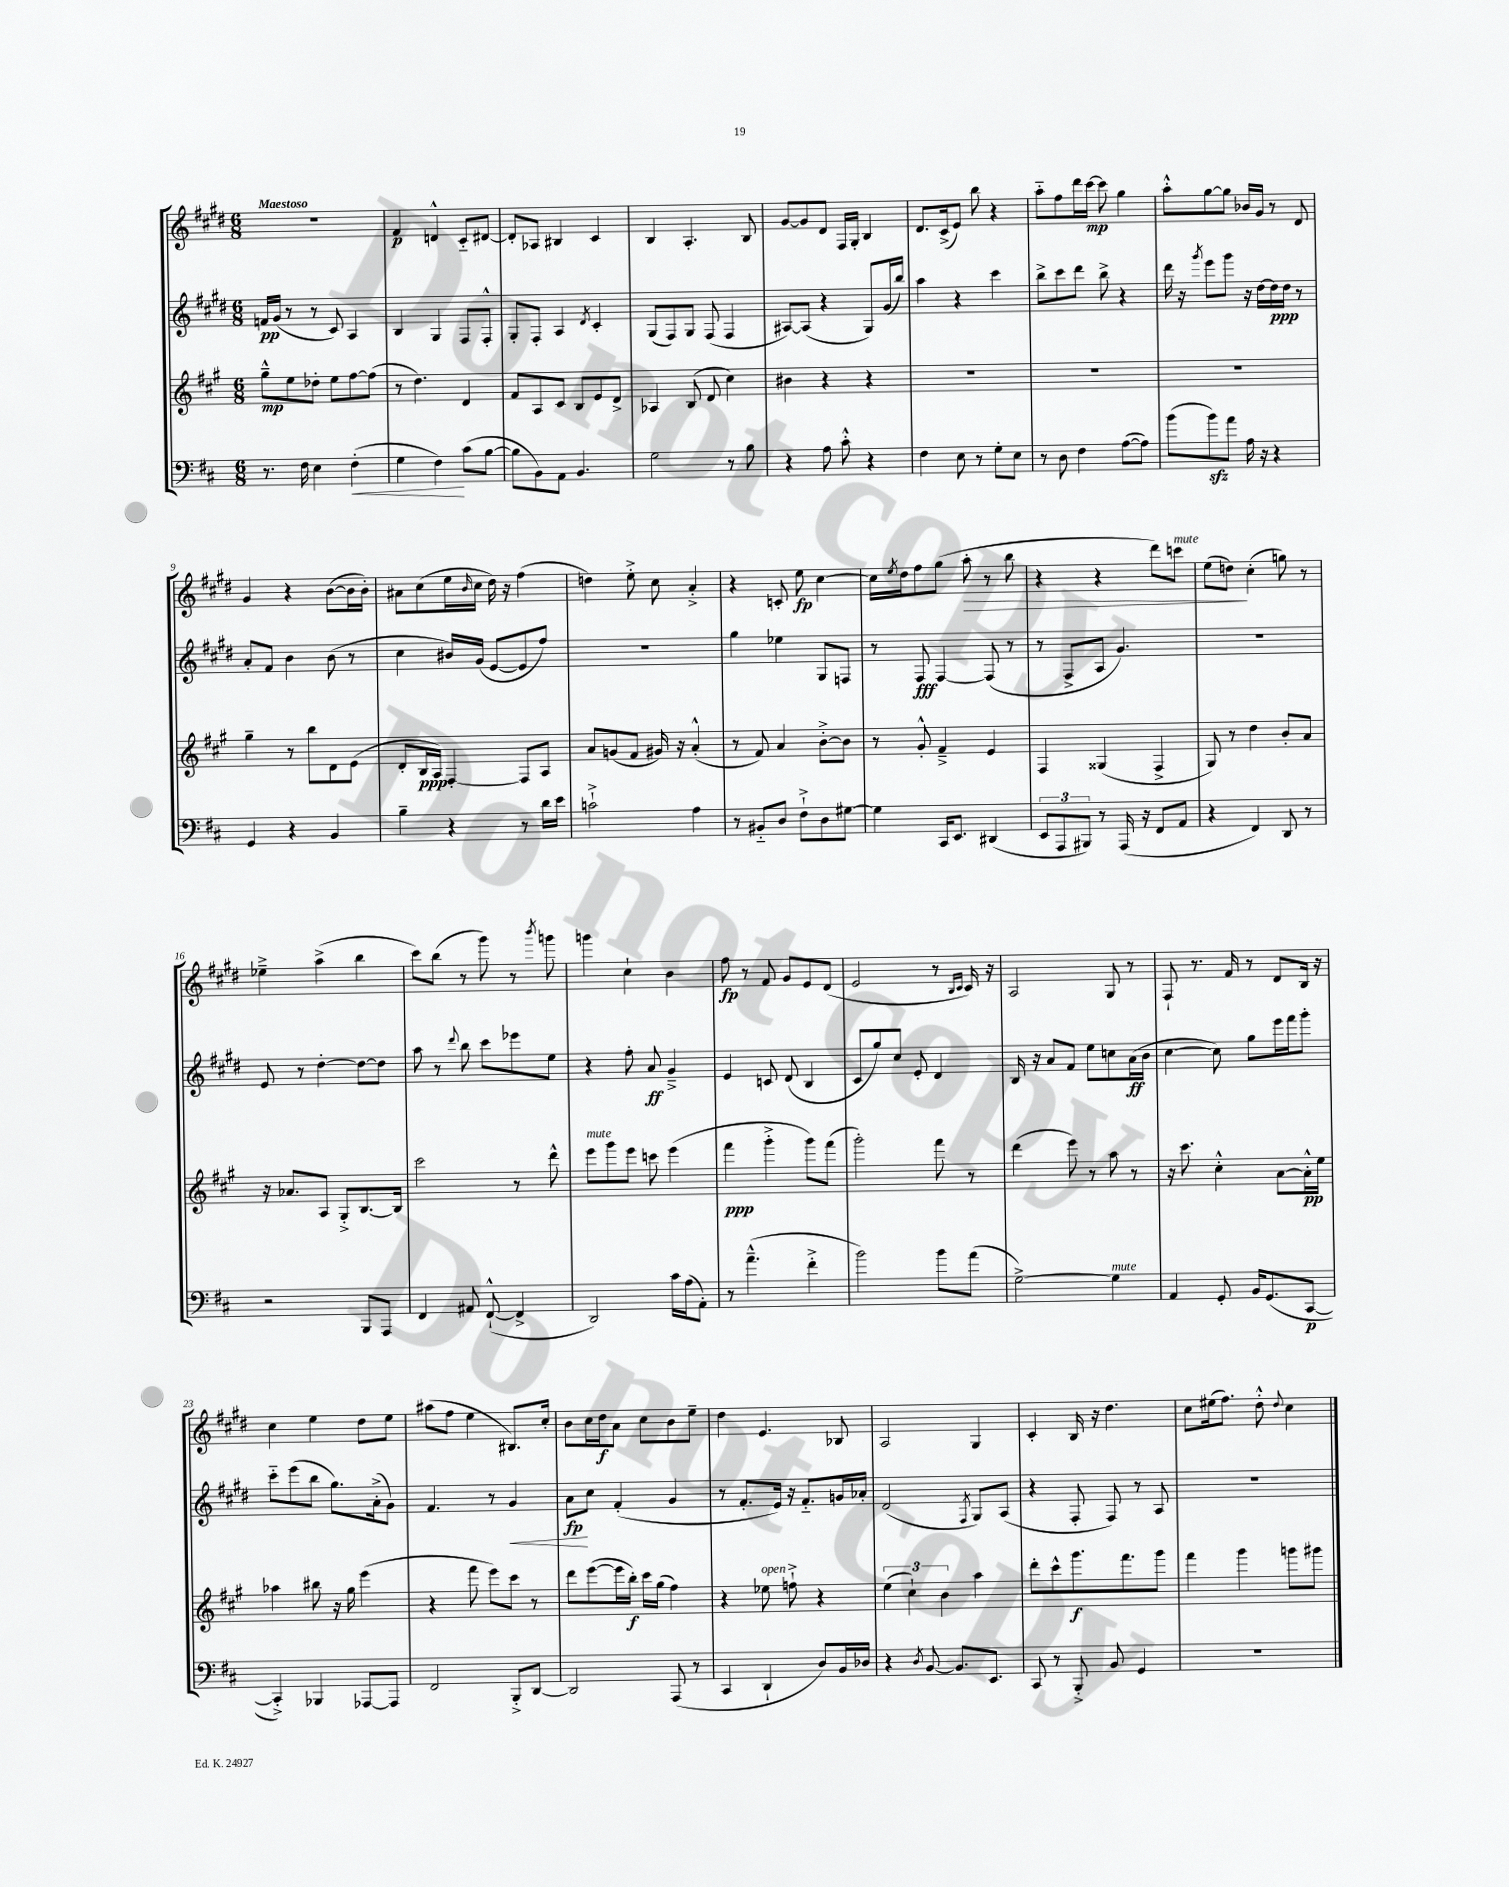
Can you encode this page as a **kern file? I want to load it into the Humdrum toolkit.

**kern	**dynam	**kern	**dynam	**kern	**dynam	**kern	**dynam
*part4	*part4	*part3	*part3	*part2	*part2	*part1	*part1
*staff4	*staff4	*staff3	*staff3	*staff2	*staff2	*staff1	*staff1
*clefF4	*	*clefG2	*	*clefG2	*	*clefG2	*
*k[f#c#]	*	*k[f#c#g#]	*	*k[f#c#g#d#]	*	*k[f#c#g#d#]	*
*M6/8	*	*M6/8	*	*M6/8	*	*M6/8	*
=1	=1	=1	=1	=1	=1	=1	=1
!	!	!	!	!	!	!LO:TX:a:B:t=Maestoso	!
8.r	.	8gg#~^^\L	mp	16fn/LL	pp	2.r	.
.	.	.	.	(16g#/JJ	.	.	.
.	.	8ee\	.	8r	.	.	.
16F#\	.	.	.	.	.	.	.
4E\	.	8dd-X'\J	.	8r	.	.	.
.	.	8ee\L	.	8c#/)	.	.	.
!	!LO:HP:b	!	!	!	!	!	!
(4F#'\	<	[8ff#\	.	4A/	.	.	.
.	.	(8ff#\J]	.	.	.	.	.
=2	=2	=2	=2	=2	=2	=2	=2
4G\	.	8r	.	4B/	.	4f#/	p
.	.	4.dd\)	.	.	.	.	.
4F#\)	.	.	.	4G#/	.	4dn^^/	.
(8c#\L	[	4d/	.	8F#/L	.	8c#/L	.
[8B\J	.	.	.	8F#'^^/J	.	[8d#X/J	.
=3	=3	=3	=3	=3	=3	=3	=3
8B\L]	.	8f#/L	.	8G#'/L	.	8d#'/L]	.
8BB\)	.	8A/	.	8F#'/J	.	8A-X/J	.
8AA\J	.	8c#/J	.	4A/	.	4B#X/	.
4.BB/	.	8B/L	.	.	.	.	.
.	.	.	.	8qd#/	.	.	.
.	.	8e/	.	4c#'/	.	4c#/	.
.	.	8d^/J	.	.	.	.	.
=4	=4	=4	=4	=4	=4	=4	=4
2G\	.	4A-X/	.	(8G#/L	.	4B/	.
.	.	.	.	8F#/)	.	.	.
.	.	(8B/	.	8G#/J	.	4.A'/	.
.	.	8d/	.	(8F#/	.	.	.
8r	.	4cc#\)	.	4F#/	.	.	.
8B\	.	.	.	.	.	8B/	.
=5	=5	=5	=5	=5	=5	=5	=5
4r	.	4b#X\	.	[8A#X/L)	.	[8g#/L	.
.	.	.	.	(8A#/J]	.	8g#/]	.
8A\	.	4r	.	4r	.	8d#/J	.
8c#'^^\	.	.	.	.	.	16F#/LL	.
.	.	.	.	.	.	16G#'/JJ	.
4r	.	4r	.	8G#/L)	.	4B/	.
.	.	.	.	(16g#/L	.	.	.
.	.	.	.	16bb/JJ)	.	.	.
=6	=6	=6	=6	=6	=6	=6	=6
4F#\	.	2.r	.	4aa\	.	8.d#/L	.
.	.	.	.	.	.	(16c#^/k	.
8E\	.	.	.	4r	.	8e/J)	.
8r	.	.	.	.	.	8bb\	.
8G'\L	.	.	.	4ccc#\	.	4r	.
8E\J	.	.	.	.	.	.	.
=7	=7	=7	=7	=7	=7	=7	=7
8r	.	2.r	.	8bb^\L	.	8aa\L	.
8D\	.	.	.	8ccc#\	.	8ff#\	.
4F#\	.	.	.	8ddd#\J	.	16ddd#\L	.
.	.	.	.	.	.	[16ccc#\JJ	mp
.	.	.	.	8bb^\	.	8ccc#\]	.
([8A\L	.	.	.	4r	.	4gg#\	.
8A\J])	.	.	.	.	.	.	.
=8	=8	=8	=8	=8	=8	=8	=8
(8b\L	.	2.r	.	16ddd#\	.	8aa'^^\L	.
.	.	.	.	16r	.	.	.
.	.	.	.	8qggg#/	.	.	.
8bzz\)	.	.	.	8eee\L	.	[8gg#\	.
8a\J	.	.	.	8ggg#\J	.	8gg#\J]	.
16A\	.	.	.	16r	.	16b-X/LL	.
16r	.	.	.	[16dd#\LL	.	16g#/JJ	.
4r	.	.	.	16dd#\]	ppp	8r	.
.	.	.	.	16dd#\JJ	.	.	.
.	.	.	.	8r	.	8d#/	.
!!LO:LB:g=z
=9	=9	=9	=9	=9	=9	=9	=9
4GG/	.	4gg#~\	.	8a'/L	.	4g#/	.
.	.	.	.	8f#/J	.	.	.
4r	.	8r	.	4b\	.	4r	.
.	.	8bb\L	.	.	.	.	.
4BB/	.	8d\	.	(8b\	.	([8b\L	.
.	.	(8e\J	.	8r	.	16b\L]	.
.	.	.	.	.	.	16b'\JJ)	.
=10	=10	=10	=10	=10	=10	=10	=10
4B~\	.	8d'/L	.	4cc#\	.	8a#X\L	.
.	.	16B/L	ppp	.	.	(8cc#\	.
.	.	16A/JJ)	.	.	.	.	.
4r	.	[4F#'/	.	16b#X/LL)	.	16ee\L	.
.	.	.	.	.	.	16qqb/	.
.	.	.	.	(16g#/JJ	.	16cc#\JJ	.
.	.	.	.	[8e/L	.	16dd#\)	.
.	.	.	.	.	.	16r	.
8r	.	8F#/L]	.	8e/]	.	(4ff#\	.
16d\LL	.	8A/J	.	8ff#/J)	.	.	.
16e\JJ	.	.	.	.	.	.	.
=11	=11	=11	=11	=11	=11	=11	=11
2cn`^\	.	8a/L	.	2.r	.	4ddn\)	.
.	.	(8gn/	.	.	.	.	.
.	.	8f#/J	.	.	.	8ee'^\	.
.	.	16g#X/)	.	.	.	8cc#\	.
.	.	16r	.	.	.	.	.
4A\	.	(4a'^^/	.	.	.	4a'^/	.
=12	=12	=12	=12	=12	=12	=12	=12
8r	.	8r	.	4gg#\	.	4r	.
8BB#X/L	.	8f#/)	.	.	.	.	.
8D/J	.	4a/	.	4ee-X\	.	8cn'/	.
8F#`^\L	.	.	.	.	.	8ee\	fp
8D\	.	[8b'^\L	.	8G#/L	.	[4cc#\	.
[8G#X\J	.	8b\J]	.	8Fn/J	.	.	.
=13	=13	=13	=13	=13	=13	=13	=13
4G#\]	.	8r	.	8r	.	16cc#\LL]	.
.	.	.	.	.	.	8qee/	.
.	.	.	.	.	.	16dd#\J	.
.	.	8g#'^^/	.	8F#/	fff	8ff#\	.
16CC#/KL	.	4f#~^/	.	[4F#/	.	(8gg#\J	.
8.EE/J	.	.	.	.	.	.	.
!	!	!	!	!	!	!	!LO:HP:b
.	.	.	.	.	.	8aa'\	>
(4DD#X/	.	4e/	.	(8F#/]	.	8r	.
.	.	.	.	8r	.	8bb\	.
=14	=14	=14	=14	=14	=14	=14	=14
12EE/L	.	4F#/	.	8r	.	4r	.
12AAA/	.	.	.	.	.	.	.
.	.	.	.	8F#^/L	.	.	.
12BBB#X/J)	.	.	.	.	.	.	.
8r	.	(4G##X/	.	8A/J	.	4r	.
(16AAA/	.	.	.	4.g#/)	.	.	.
16r	.	.	.	.	.	.	.
8FF#/L	.	4F#^/	.	.	.	8ddd#\L)	.
!	!	!	!	!	!	!LO:TX:a:i:t=mute	!
8AA/J	.	.	.	.	.	8cccn\J	.
=15	=15	=15	=15	=15	=15	=15	=15
4r	.	8G#/)	.	2.r	.	(8ee\L	.
.	.	8r	.	.	.	8ddn\J)	.
4FF#/)	.	4dd\	.	.	.	(4cc#'\	]
8DD/	.	8b'/L	.	.	.	8ggn\)	.
8r	.	8a/J	.	.	.	8r	.
!!LO:LB:g=z
=16	=16	=16	=16	=16	=16	=16	=16
2r	.	16r	.	8e/	.	4ee-X~^\	.
.	.	8.a-X/L	.	.	.	.	.
.	.	.	.	8r	.	.	.
.	.	8A/J	.	[4dd#'\	.	(4aa^\	.
.	.	8G#'^/L	.	.	.	.	.
8BBB/L	.	[8.B/	.	8dd#\L_	.	4bb\	.
8AAA/J	.	.	.	8dd#\J]	.	.	.
.	.	16B/Jk]	.	.	.	.	.
=17	=17	=17	=17	=17	=17	=17	=17
4FF#/	.	2ccc#\	.	8aa\	.	8ccc#\L)	.
.	.	.	.	8r	.	(8bb\J	.
.	.	.	.	8qqddd#/	.	.	.
8AA#X/	.	.	.	8bb\	.	8r	.
([8FF#`^^/	.	.	.	8ccc#\L	.	8ggg#\)	.
4FF#^/]	.	8r	.	8eee-X\	.	8r	.
.	.	.	.	.	.	8qbbb/	.
.	.	8ddd^^\	.	8ee\J	.	8gggn\	.
=18	=18	=18	=18	=18	=18	=18	=18
!	!	!LO:TX:a:i:t=mute	!	!	!	!	!
2DD/)	.	8eee\L	.	4r	.	4gggn\	.
.	.	8ggg#\	.	.	.	.	.
.	.	8eee\J	.	8ff#'\	.	4cc#`\	.
.	.	8cccn\	.	8a/	ff	.	.
16c#\LL	.	(4eee\	.	4g#~^/	.	4b\	.
(16A\J	.	.	.	.	.	.	.
8AA'\J)	.	.	.	.	.	.	.
=19	=19	=19	=19	=19	=19	=19	=19
8r	.	4fff#\	ppp	4e/	.	8ff#\	fp
(4.a~^^\	.	.	.	.	.	8r	.
.	.	4ggg#'^\	.	8cn/	.	8f#/	.
.	.	.	.	(8d#/	.	8g#/L	.
4f#'^\	.	8ggg#\L)	.	4B/	.	8e/	.
.	.	(8fff#\J	.	.	.	(8d#/J	.
=20	=20	=20	=20	=20	=20	=20	=20
2b\)	.	2ggg#'\)	.	8c#/L	.	2e/	.
.	.	.	.	8gg#/)	.	.	.
.	.	.	.	8cc#/J	.	.	.
.	.	.	.	8e'/	.	.	.
8b\L	.	8fff#\	.	4d#/	.	8r	.
.	.	.	.	.	.	16qqB/LL	.
.	.	.	.	.	.	16qqc#/JJ	.
(8a\J	.	8r	.	.	.	16c#/)	.
.	.	.	.	.	.	16r	.
=21	=21	=21	=21	=21	=21	=21	=21
[2G^\)	.	(4ddd\	.	16B/	.	2A/	.
.	.	.	.	16r	.	.	.
.	.	.	.	8a/L	.	.	.
.	.	8eee\)	.	8f#/J	.	.	.
.	.	8r	.	8ee\L	.	.	.
!LO:TX:a:i:t=mute	!	!	!	!	!	!	!
4G\]	.	8aa\	.	8ccn\	.	8G#/	.
.	.	8r	.	(16a\L	ff	8r	.
.	.	.	.	16b\JJ	.	.	.
=22	=22	=22	=22	=22	=22	=22	=22
4AA/	.	16r	.	[4cc#\	.	8F#`/	.
.	.	8.ccc#\	.	.	.	.	.
.	.	.	.	.	.	8.r	.
8GG'/	.	4cc#'^^\	.	8cc#\])	.	.	.
.	.	.	.	.	.	16f#/	.
16BB/KL	.	.	.	8gg#\L	.	8r	.
(8.GG/	.	.	.	.	.	.	.
.	.	[8a\L	.	16eee\L	.	8d#/L	.
.	.	.	.	16fff#\J	.	.	.
[8CC#/J	p	16a'^^\L]	pp	8ggg#'\J	.	16B/Jk	.
.	.	16ee\JJ	.	.	.	16r	.
!!LO:LB:g=z
=23	=23	=23	=23	=23	=23	=23	=23
4CC#'^/])	.	4aa-X\	.	8ccc#\L	.	4cc#\	.
.	.	.	.	(8eee\	.	.	.
4BBB-X/	.	8bb#X\	.	8bb\J	.	4ee\	.
.	.	16r	.	8.gg#\L)	.	.	.
.	.	16gg#\	.	.	.	.	.
[8AAA-X/L	.	(4eee\	.	.	.	8dd#\L	.
.	.	.	.	(16a'^\k	.	.	.
8AAA-/J]	.	.	.	8g#\J)	.	8ee\J	.
=24	=24	=24	=24	=24	=24	=24	=24
2FF#/	.	4r	.	4.f#/	.	(8aa#X\L	.
.	.	.	.	.	.	8ff#\J	.
.	.	8fff#\	.	.	.	4ee\	.
.	.	8eee\L)	.	8r	.	.	.
!	!	!	!	!	!LO:HP:b	!	!
8BBB'^/L	.	8ccc#\J	.	4g#/	<	8.B#X/L)	.
[8DD/J	.	8r	.	.	.	.	.
.	.	.	.	.	.	16cc#'/Jk	.
=25	=25	=25	=25	=25	=25	=25	=25
2DD/]	.	8ddd\L	.	8a\L	fp	8b\L	.
.	.	([8eee\	.	8cc#\J	[	16cc#\L	.
.	.	.	.	.	.	16dd#\J	f
.	.	16eee\L]	.	(4f#'/	.	8a\J	.
.	.	16bb'\JJ)	f	.	.	.	.
.	.	16ccc#\LL	.	.	.	8cc#\L	.
.	.	(16gg#\JJ	.	.	.	.	.
(8AAA/	.	4ff#\)	.	4g#/	.	8b\	.
8r	.	.	.	.	.	8ee~\J	.
=26	=26	=26	=26	=26	=26	=26	=26
4CC#/	.	4r	.	8r	.	4dd#\	.
.	.	.	.	8.f#'/L	.	.	.
!	!	!LO:TX:a:i:t=open	!	!	!	!	!
4DD`/	.	8ee-X\	.	.	.	4.e/	.
.	.	.	.	16e/Jk)	.	.	.
.	.	8ffn`^\	.	16r	.	.	.
.	.	.	.	8.f#/L	.	.	.
8D/L)	.	4r	.	.	.	.	.
16BB/L	.	.	.	16gn/L	.	8B-X/	.
16D-X/JJ	.	.	.	16a-X'/JJ	.	.	.
=27	=27	=27	=27	=27	=27	=27	=27
4r	.	(6ee\	.	(2d#/	.	2A/	.
.	.	6cc#`\)	.	.	.	.	.
8qD/	.	.	.	.	.	.	.
[8BB/	.	.	.	.	.	.	.
.	.	6b\	.	.	.	.	.
8.BB/L]	.	.	.	.	.	.	.
.	.	.	.	8qF#/	.	.	.
.	.	4aa\	.	8G#/L)	.	4G#/	.
8.EE/J	.	.	.	.	.	.	.
.	.	.	.	(8A/J	.	.	.
=28	=28	=28	=28	=28	=28	=28	=28
8CC#/	.	8ddd'\L	.	4r	.	4c#'/	.
8r	.	8ccc#^^\	.	.	.	.	.
8BBB'^/	.	8.ggg#\	f	8F#'/	.	16B/	.
.	.	.	.	.	.	16r	.
8BB/	.	.	.	8F#/)	.	4.dd#\	.
.	.	8.fff#\	.	.	.	.	.
4GG/	.	.	.	8r	.	.	.
.	.	8ggg#\J	.	8A/	.	.	.
=29	=29	=29	=29	=29	=29	=29	=29
2.r	.	4fff#\	.	2.r	.	8cc#\L	.
.	.	.	.	.	.	(16ee#X\k	.
.	.	.	.	.	.	8.ff#\J)	.
.	.	4ggg#\	.	.	.	.	.
.	.	.	.	.	.	8dd#'^^\	.
.	.	.	.	.	.	8qqdd#/	.
.	.	8gggn\L	.	.	.	4cc#\	.
.	.	8ggg#X\J	.	.	.	.	.
==	==	==	==	==	==	==	==
*-	*-	*-	*-	*-	*-	*-	*-
